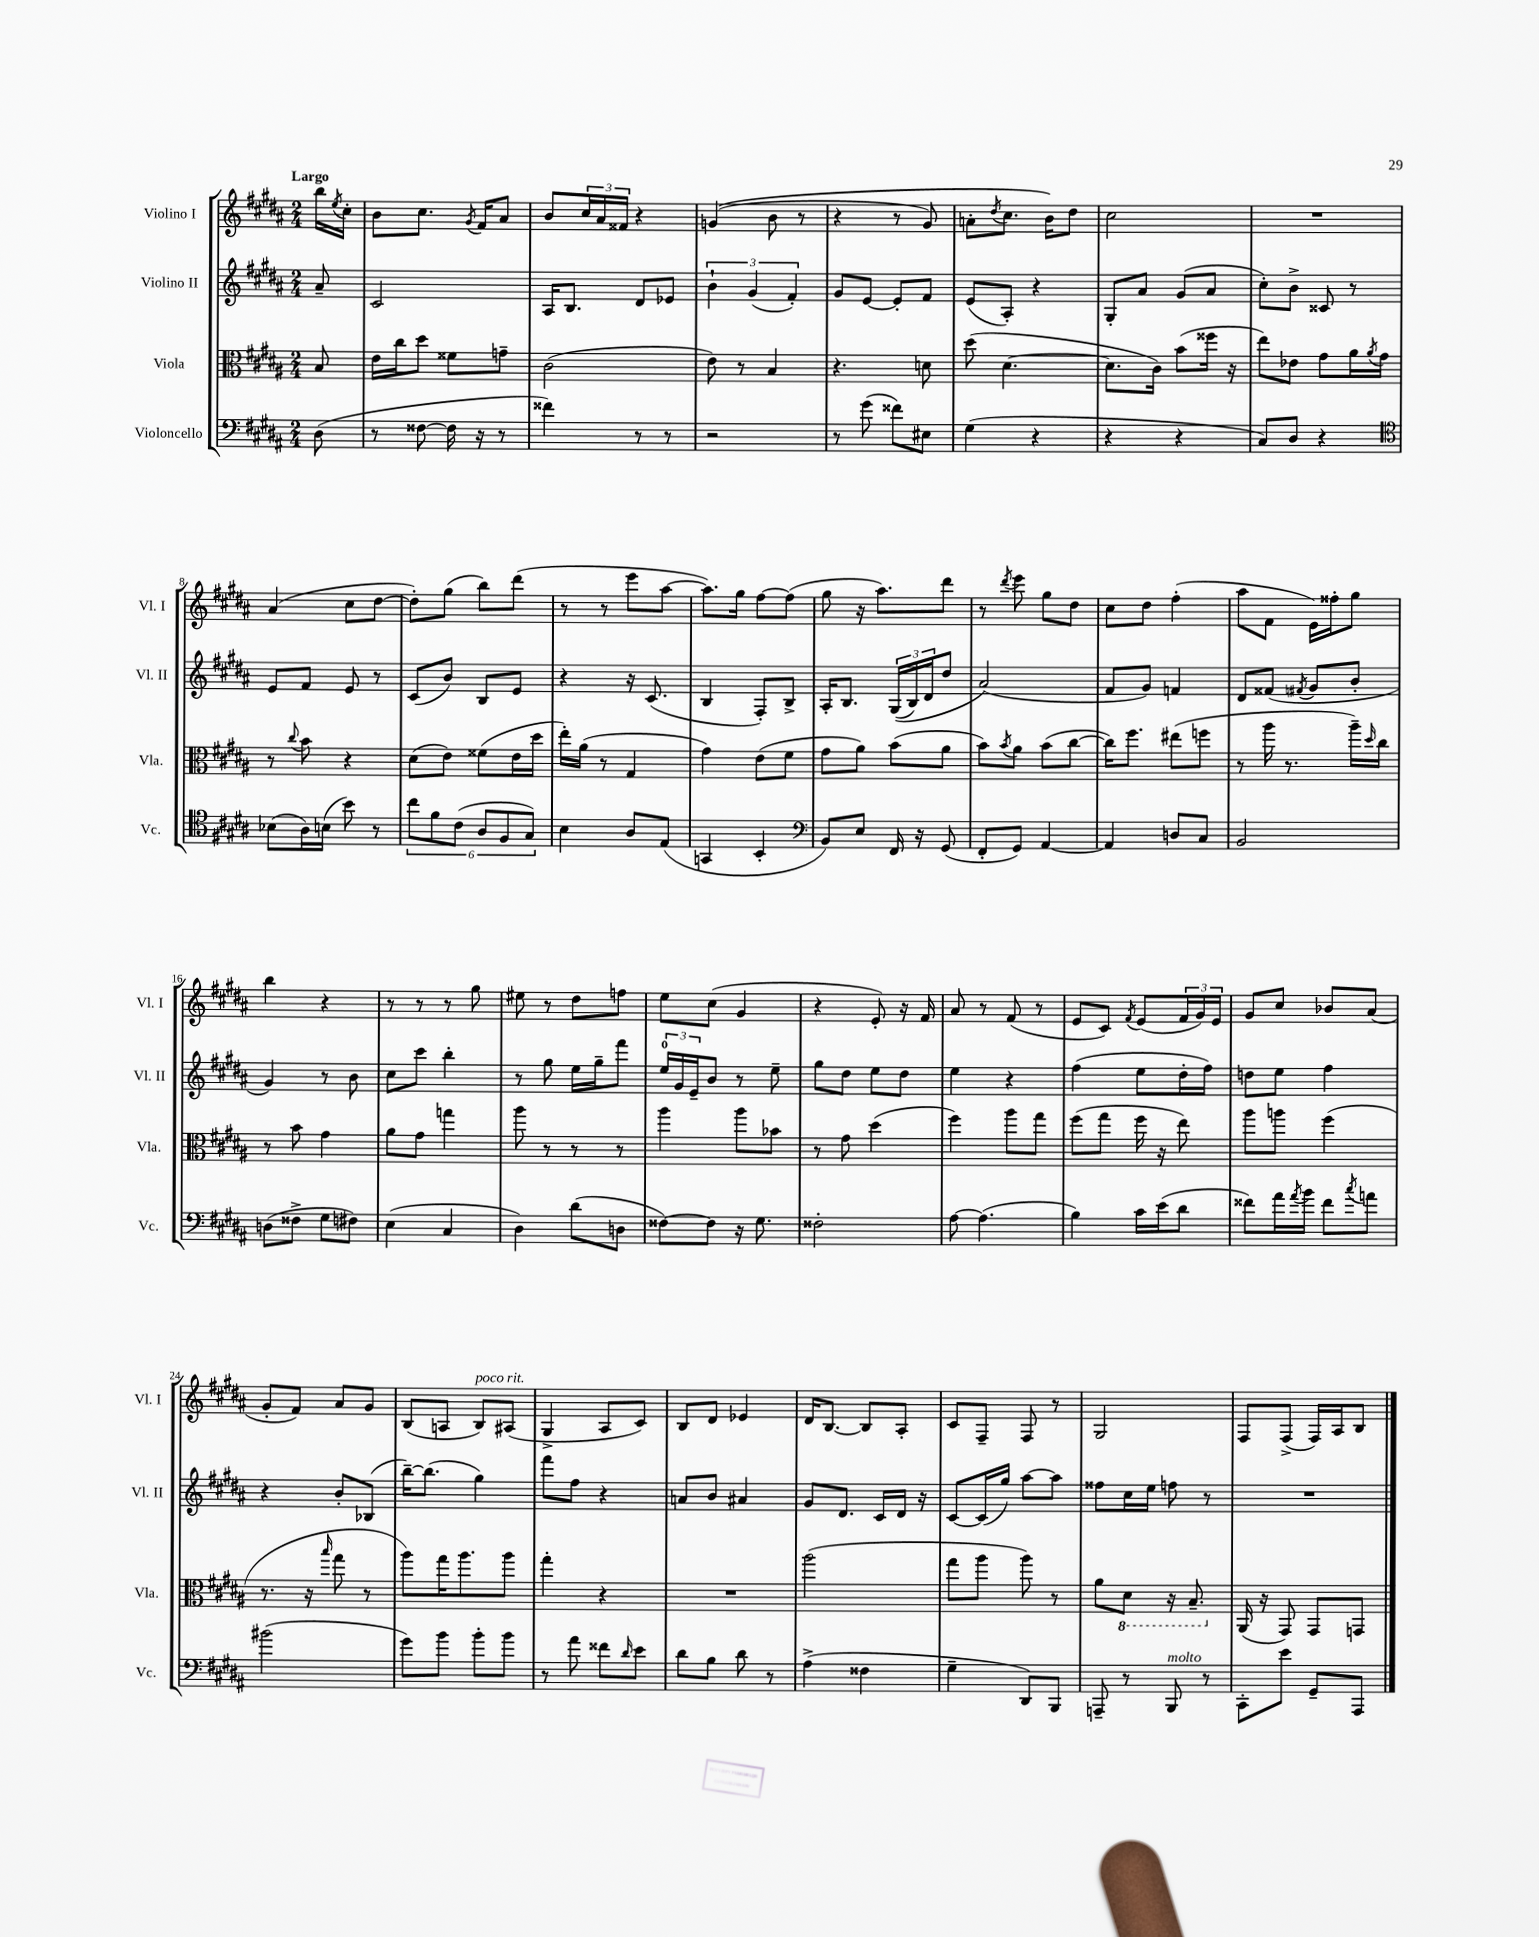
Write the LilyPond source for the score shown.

<<
\new StaffGroup <<
\new Staff = "s0" \with { instrumentName = "Violino I" shortInstrumentName = "Vl. I" } {
    \clef treble \key b \major \numericTimeSignature \time 2/4 \partial 8 \tempo "Largo"
    b''16 \acciaccatura { e''8 } cis''16-. |
    b'8 cis''8. \acciaccatura { gis'8 } fis'16 ais'8 |
    b'8 \tuplet 3/2 { cis''16 ais'16 fisis'16 } r4 |
    g'4(\( b'8 r8 |
    r4 r8 gis'8) |
    a'8-. \acciaccatura { dis''8 } cis''8. b'16\) dis''8 |
    cis''2 |
    R2 |
    ais'4( cis''8 dis''8~ |
    dis''8-.) gis''8( b''8) dis'''8( |
    r8 r8 e'''8 ais''8~ |
    ais''8.) gis''16 fis''8~ fis''8( |
    gis''8 r16 ais''8.) dis'''8 |
    r8 \acciaccatura { dis'''8 } e'''8 gis''8 dis''8 |
    cis''8 dis''8 fis''4-.( |
    ais''8 fis'8 e'16) fisis''16-. gis''8 |
    b''4 r4 |
    r8 r8 r8 gis''8 |
    eis''8 r8 dis''8 f''8 |
    e''8 cis''8( gis'4 |
    r4 e'8-.) r16 fis'16 |
    ais'8 r8 fis'8( r8 |
    e'8 cis'8) \acciaccatura { fis'8 } e'8( \tuplet 3/2 { fis'16 gis'16) e'16 } |
    gis'8 cis''8 bes'8 ais'8( |
    gis'8-. fis'8) ais'8 gis'8 |
    b8( a8 b8^\markup { \italic "poco rit." }) ais8( |
    gis4-> ais8 cis'8) |
    b8 dis'8 ees'4 |
    dis'16 b8.~ b8 ais8-. |
    cis'8 fis8-- fis8 r8 |
    gis2 |
    fis8 fis8->( fis16) ais16 b8 \bar "|." |
}
\new Staff = "s1" \with { instrumentName = "Violino II" shortInstrumentName = "Vl. II" } {
    \clef treble \key b \major \numericTimeSignature \time 2/4 \partial 8
    ais'8-- |
    cis'2 |
    ais16 b8. dis'8 ees'8 |
    \tuplet 3/2 { b'4-! gis'4( fis'4-.) } |
    gis'8 e'8~ e'8-. fis'8 |
    e'8( ais8-.) r4 |
    gis8-. ais'8 gis'8( ais'8 |
    cis''8-.) b'8-> cisis'8 r8 |
    e'8 fis'8 e'8 r8 |
    cis'8( b'8) b8 e'8 |
    r4 r16 cis'8.( |
    b4 fis8-.) b8-> |
    ais16-. b8. \tuplet 3/2 { gis16(\( b16) dis'16 } dis''8 |
    ais'2(\) |
    fis'8 gis'8) f'4 |
    dis'8 fisis'8( \acciaccatura { fis'8 } gis'8 b'8-. |
    gis'4) r8 b'8 |
    cis''8 cis'''8 b''4-. |
    r8 gis''8 e''16 gis''16-- fis'''8 |
    \tuplet 3/2 { e''16-0 gis'16 e'16-- } b'8 r8 e''8-- |
    gis''8 dis''8 e''8 dis''8 |
    e''4 r4 |
    fis''4( e''8 dis''16-. fis''16) |
    d''8 e''8 fis''4 |
    r4 b'8-. bes8( |
    b''16~--) b''8.( gis''4) |
    fis'''8 fis''8 r4 |
    a'8 b'8 ais'4 |
    gis'8 dis'8. cis'16 dis'16 r16 |
    cis'8~ cis'16( gis''16) ais''8~ ais''8 |
    fisis''8 cis''16 e''16 f''8 r8 |
    R2 \bar "|." |
}
\new Staff = "s2" \with { instrumentName = "Viola" shortInstrumentName = "Vla." } {
    \clef alto \key b \major \numericTimeSignature \time 2/4 \partial 8
    b8 |
    e'16 cis''16 dis''8 fisis'8 g'8-- |
    cis'2( |
    e'8) r8 b4 |
    r4. d'8 |
    dis''8( dis'4.~ |
    dis'8. cis'16) b'8( fisis''16 r16 |
    e''8) ees'8 gis'8 ais'16 \acciaccatura { ais'8 } gis'16 |
    r8 \appoggiatura { cis''8 } b'8 r4 |
    dis'8( e'8) fisis'8( e'16 dis''16 |
    e''16-.) ais'16( r8 gis4 |
    gis'4) e'8( fis'8 |
    gis'8 ais'8) b'8( ais'8 |
    b'8) \acciaccatura { b'8 } ais'8 b'8( cis''8~ |
    cis''16) fis''8. eis''8( f''8 |
    r8 ais''16 r8. ais''16--) \grace { dis''16 } cis''16 |
    r8 b'8 gis'4 |
    ais'8 gis'8 g''4 |
    ais''8 r8 r8 r8 |
    ais''4 ais''8 bes'8 |
    r8 gis'8 dis''4( |
    fis''4) ais''8 gis''8 |
    fis''8( gis''8 fis''16 r16 e''8) |
    ais''8 a''8 fis''4( |
    r8. r16 \grace { b''16 } gis''8 r8 |
    ais''8) gis''16 ais''8. ais''8 |
    gis''4-. r4 |
    R2 |
    ais''2( |
    gis''8 ais''8 ais''8) r8 |
    ais'8 \ottava #-1 dis8 r16 b,8.-- \ottava #0 |
    ais,16( r16 gis,8) gis,8 g,8 \bar "|." |
}
\new Staff = "s3" \with { instrumentName = "Violoncello" shortInstrumentName = "Vc." } {
    \clef bass \key b \major \numericTimeSignature \time 2/4 \partial 8
    dis8( |
    r8 fisis8~ fisis16 r16 r8 |
    fisis'4) r8 r8 |
    r2 |
    r8 gis'8( fisis'8) eis8 |
    gis4( r4 |
    r4 r4 |
    cis8) dis8 r4 |
    \clef tenor bes8( ais16) b16( b'8) r8 |
    \tuplet 6/4 { cis''8 fis'8 cis'8( ais8 fis8 gis8) } |
    b4 ais8 e8( |
    g,4 b,4-. |
    \clef bass b,8) e8 fis,16 r16 gis,8( |
    fis,8-. gis,8) ais,4~ |
    ais,4 d8 cis8 |
    b,2 |
    d8( fisis8-> gis8 fis8) |
    e4( cis4 |
    dis4) dis'8( d8 |
    fisis8~) fisis8 r16 gis8. |
    fisis2-. |
    ais8~ ais4.( |
    b4) cis'16 e'16( dis'8 |
    fisis'8) ais'16 \acciaccatura { ais'8 } b'16 fisis'8 \acciaccatura { cis''8 } a'8 |
    bis'2( |
    gis'8) b'8 b'8-. b'8 |
    r8 ais'8 fisis'8 \grace { dis'16 } e'8 |
    dis'8 b8 dis'8 r8 |
    ais4->( fisis4 |
    gis4-- dis,8) b,,8 |
    a,,8-- r8 b,,8^\markup { \italic "molto" } r8 |
    cis,8-. e'8 gis,8-- ais,,8 \bar "|." |
}
>>
>>
